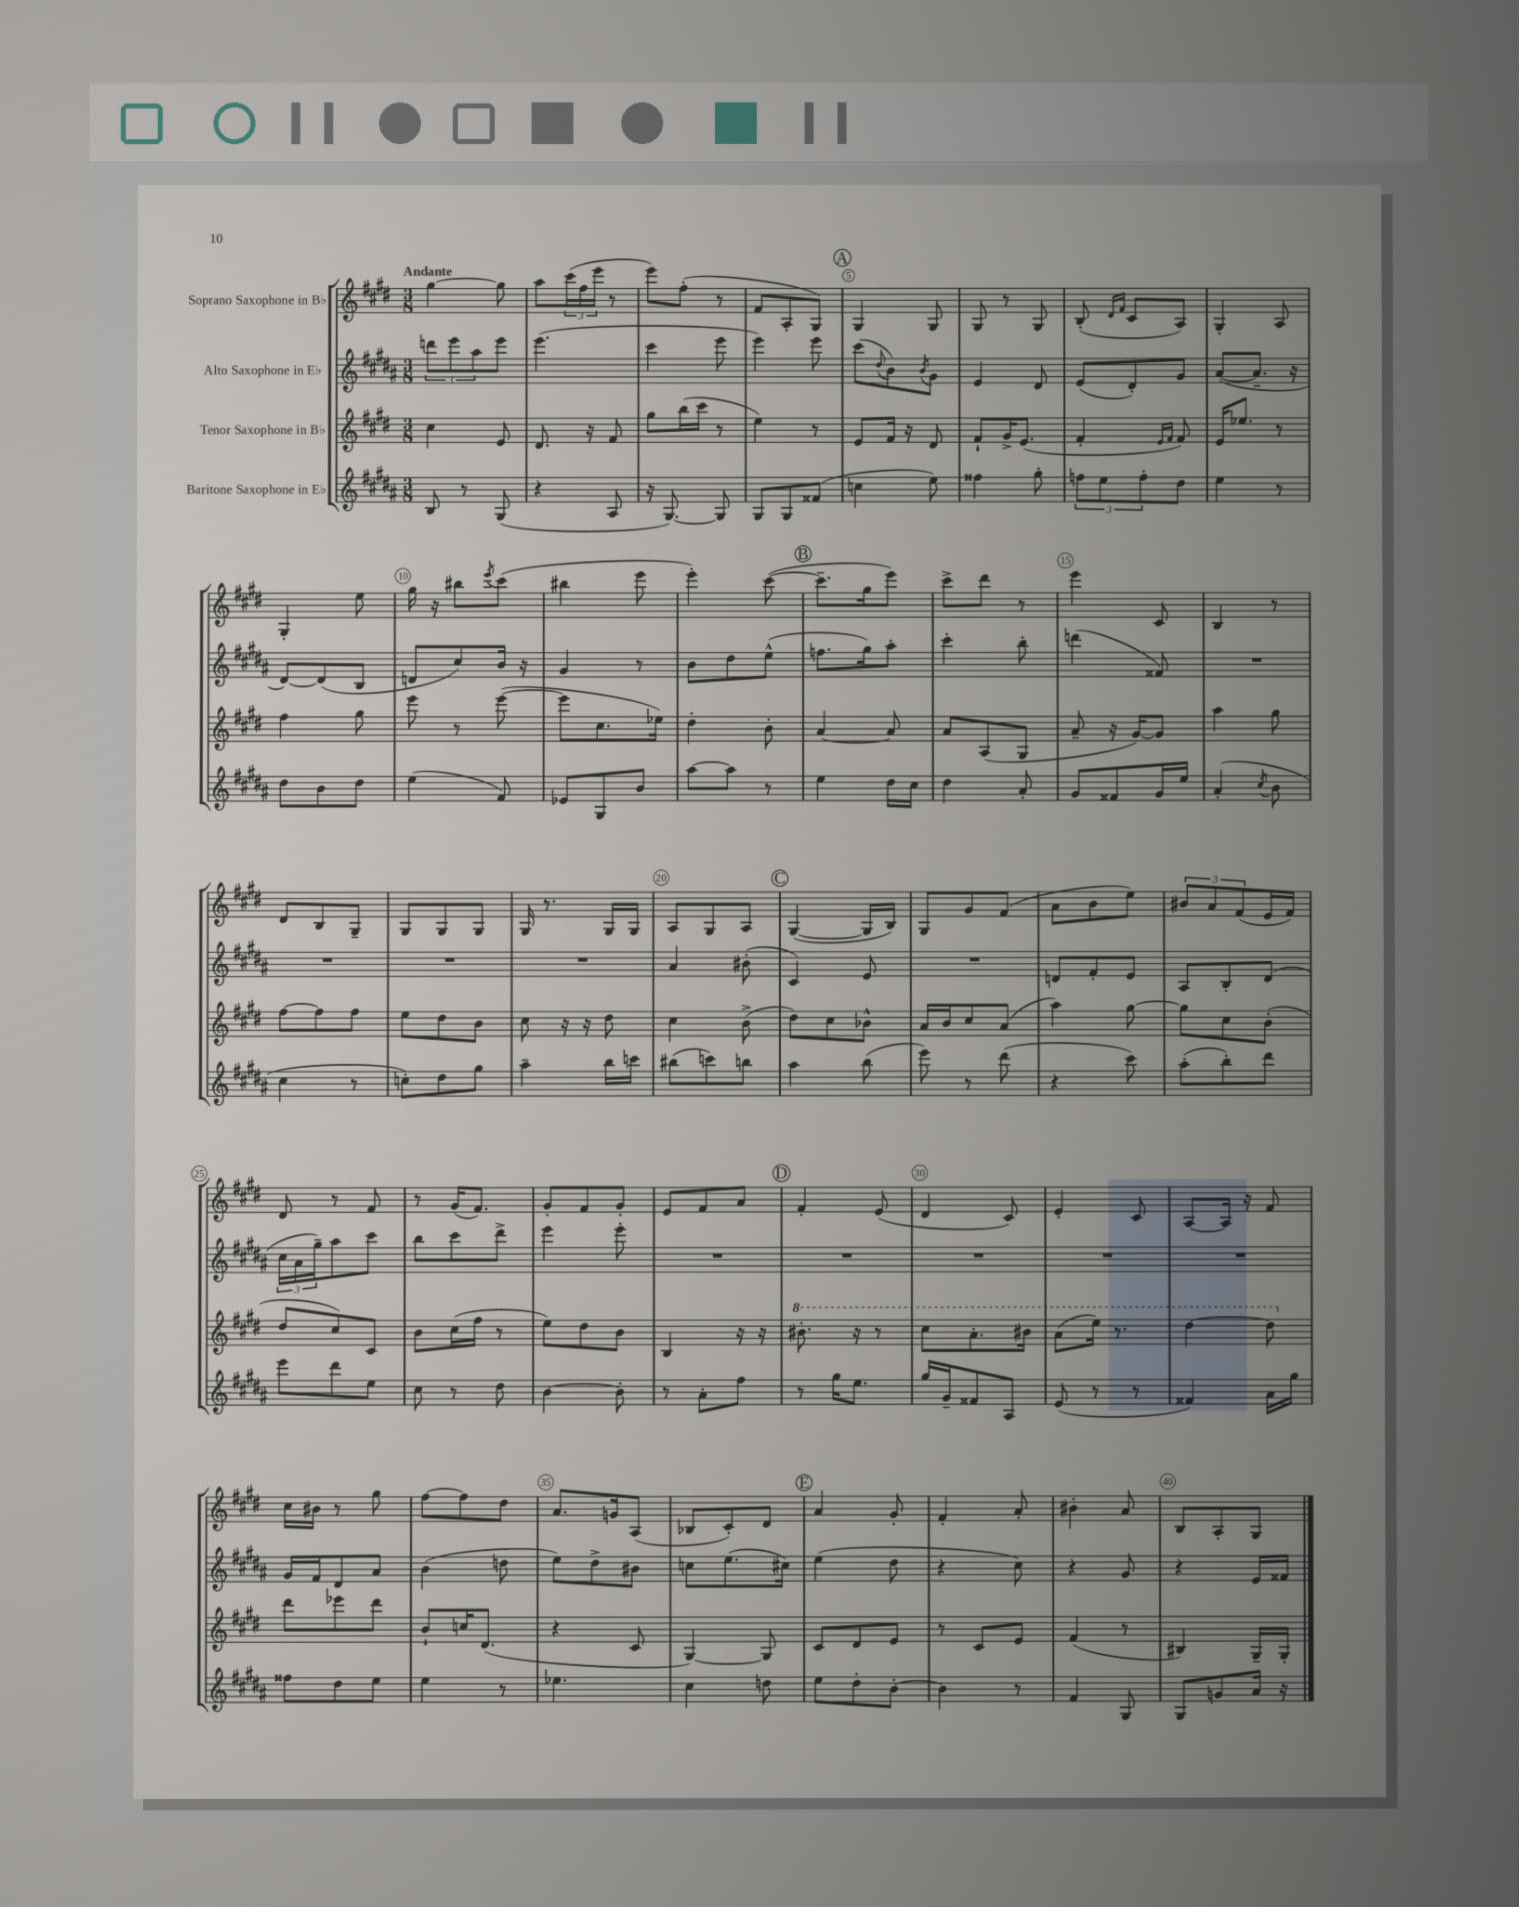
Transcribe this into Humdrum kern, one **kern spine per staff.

**kern	**kern	**kern	**kern
*staff4	*staff3	*staff2	*staff1
*clefG2	*clefG2	*clefG2	*clefG2
*k[f#c#g#d#a#]	*k[f#c#g#d#]	*k[f#c#g#d#a#]	*k[f#c#g#d#]
*M3/8	*M3/8	*M3/8	*M3/8
8B/	4cc#\	12ddd\L	[4gg#\
.	.	12eee\	.
8r	.	.	.
.	.	12aa#\	.
(8G#/	8e/	8eee\J	8gg#\]
=	=	=	=
4r	8.d#/	(4.eee\	8aa\L
.	.	.	(24ccc#\L
.	.	.	24ff#\
.	16r	.	.
.	.	.	24eee\JJ
8A#/	8f#/	.	8r
=	=	=	=
16r	8gg#\L	4ccc#\	8eee\L)
[8.G#/)	.	.	.
.	(16bb\L	.	(8ff#'\J
.	16ccc#\JJ	.	.
8G#/]	8r	8eee\	8r
=	=	=	=
8G#/L	4ee\)	4eee\)	8f#/L
8G#/	.	.	8A'/
(8f##/J	8r	8eee\	8G#/J)
=	=	=	=
4cc\	8e/L	(8ccc#\L	4G#/
.	.	8qqdd#/	.
.	16f#/Jk	8b\)	.
.	16r	.	.
.	.	8qb/	.
8ee\)	8d#/	8g#\J	8G#/
=	=	=	=
4ff##\	8f#`/L	4e/	8G#/
.	16g#^/K	.	8r
.	(8.e/J	.	.
8gg#'\	.	8d#/	8G#/
=	=	=	=
12ff\L	4f#'/	(8e/L	(8B'/
12ee\	.	.	.
.	.	.	16qqd#/LL
.	.	.	16qqf#/JJ
.	.	8d#'/)	8c#/L
12ff'\	.	.	.
.	16qqe/LL	.	.
.	16qqf#/JJ	.	.
8dd#\J	8f#/)	8g#/J	8A/J)
=	=	=	=
4ee\	16e/LK	([8a#/L	4G#'/
.	8.ee-/J	.	.
.	.	8.a#~/]J	.
8r	8r	.	8A/
.	.	16r	.
=	=	=	=
8dd#\L	4ff#\	[8d#/L)	4G#'/
8b\	.	(8d#/]	.
8dd#\J	8gg#\	8B/J	8ee\
=	=	=	=
(4ee\	8eee\	8d/L	16gg#\
.	.	.	16r
.	8r	8cc#/)	8bb#\L
.	.	.	8qeee/
8f#/)	([8eee\	16b/Jk	(8ccc#\J
.	.	16r	.
=	=	=	=
8e-/L	8eee\]L	4g#/	4bb#\
8G#/	8.cc#\	.	.
8b/J	.	8r	8eee\
.	16ee-\Jk)	.	.
=	=	=	=
[8aa#\L	4dd#'\	8b\L	4eee'\)
8aa#\]J	.	8dd#\	.
8r	8b'\	(8ee^^\J	([8ccc#\
=	=	=	=
4ee\	[4a/	8.ff\L	8.ccc#~\]L
.	.	16gg#\k)	16gg#\k
16dd#\LL	8a/]	8aa#'\J	8eee\J)
16cc#\JJ	.	.	.
=	=	=	=
4dd#\	8a/L	4ccc#'\	8ccc#^\L
.	(8A/	.	8ddd#\J
8a#'/	8G#/J	8bb'\	8r
=	=	=	=
8g#/L	8a~/	(4ddd\	4eee\
8f##/	16r	.	.
.	[16g#/LK)	.	.
16g#/L	8g#/]J	8f##/)	8c#/
16ee/JJ	.	.	.
=	=	=	=
(4a#'/	4aa\	4.r	4B/
8qcc#/	.	.	.
8b\	8gg#\	.	8r
=	=	=	=
4cc#\	[8ff#\L	4.r	8d#/L
.	8ff#\]	.	8B/
8r	8ff#\J	.	8G#~/J
=	=	=	=
8cc'\L)	8ee\L	4.r	8G#/L
8dd#\	8dd#\	.	8G#/
8gg#\J	8b\J	.	8G#/J
=	=	=	=
4aa#~\	8cc#\	4.r	16G#/
.	.	.	8.r
.	16r	.	.
.	16r	.	.
16bb\LL	8dd#\	.	16G#/LL
16ccc\JJ	.	.	16G#/JJ
=	=	=	=
(8bb#\L	4cc#\	4a#/	8A/L
8ccc\)	.	.	8G#/
8bb\J	(8b^\	(8b#'\	8A/J
=	=	=	=
4aa#\	8dd#\L)	4c#/)	([4G#/
.	8cc#\	.	.
(8bb\	8b-^^\J	8e/	16G#/]LL
.	.	.	16B/JJ)
=	=	=	=
8eee\)	16a/LL	4.r	8G#/L
.	16b/J	.	.
8r	8cc#/	.	8g#/
(8ddd#\	(8a/J	.	(8f#/J
=	=	=	=
4r	4aa\)	8d/L	8a\L
.	.	8f#'/	8b\
8ccc#\)	[8gg#\	8e/J	8ee\J)
=	=	=	=
(8aa#'\L	8gg#\]L	8A#/L	12b#/L
.	.	.	12a/
8bb'\)	8cc#\	8B'/	.
.	.	.	(12f#/
8ddd#\J	(8b'\J	(8d#/J	16e/L
.	.	.	16f#/JJ)
=	=	=	=
8eee\L	8dd#/L	24cc#\LL	8d#/
.	.	24a#\	.
.	.	24gg#~\J)	.
8ddd#\	8cc#/)	8aa#\	8r
8ee\J	8c#/J	8ccc#\J	8f#/
=	=	=	=
8cc#\	8b\L	8bb\L	8r
8r	(16cc#\L	8ccc#\	(16g#/LK
.	16ff#\JJ	.	8.f#/J)
8dd#\	8r	8ddd#^\J	.
=	=	=	=
[4b\	8ee\L)	4eee\	8g#'/L
.	8dd#\	.	8f#/
8b'\]	8b\J	8eee'\	8g#'/J
=	=	=	=
8r	4B/	4.r	8e/L
8a#'\L	.	.	8f#/
8ff#\J	16r	.	8a/J
.	16r	.	.
=	=	=	=
8r	8.bb#'\	4.r	4f#'/
16gg#\LK	.	.	.
8.ee\J	16r	.	.
.	8r	.	(8e/
=	=	=	=
16gg#/LL	8ccc#\L	4.r	4d#/
16g#~/J	.	.	.
8f##/	8.aa'\	.	.
8A#/J	.	.	8c#/)
.	16bb#\Jk	.	.
=	=	=	=
(8e/	(8aa\L	4.r	4e'/
8r	16eee\Jk)	.	.
.	8.r	.	.
8r	.	.	8c#/
=	=	=	=
4f##/)	[4ddd#\	4.r	[8A/L
.	.	.	16A/]Jk
.	.	.	16r
16a#\LL	8ddd#\]	.	8f#/
16gg#\JJ	.	.	.
=	=	=	=
8ff##\L	8ddd#\L	16g#/LL	16cc#\LL
.	.	16f#/J	16b#\JJ
8dd#\	8eee-\	8d#/	8r
8ee\J	8ddd#\J	8a#/J	8gg#\
=	=	=	=
4ee\	8b`/L	(4b\	[8ff#\L
.	16cc/K	.	8ff#\]
.	(8.d#/J	.	.
8r	.	8dd\	8dd#\J
=	=	=	=
4.ee-\	4r	8ee\L)	8.a/L
.	.	8dd#^\	.
.	.	.	16g/k
.	8c#/	8b#\J	(8A/J
=	=	=	=
4cc#\	[4G#/)	8cc\L	8B-/L
.	.	(8.ee\	8c#'/)
8dd\	8G#/]	.	8d#/J
.	.	16cc#\Jk)	.
=	=	=	=
8ee\L	8c#/L	(4ee\	4a/
8dd#'\	8d#/	.	.
[8b'\J	8e/J	8dd#\	8g#'/
=	=	=	=
4b\]	8r	4r	4f#'/
.	8c#/L	.	.
8r	8e/J	8cc#\)	8a'/
=	=	=	=
4f#/	(4f#/	4r	4b#'\
8G#/	8r	8g#/	8a/
=	=	=	=
8G#/L	4B#/)	4r	8B/L
8g/	.	.	8A'/
16a#/Jk	16G#~/LL	16e/LL	8G#/J
16r	16G#'/JJ	16f##/JJ	.
==	==	==	==
*-	*-	*-	*-
